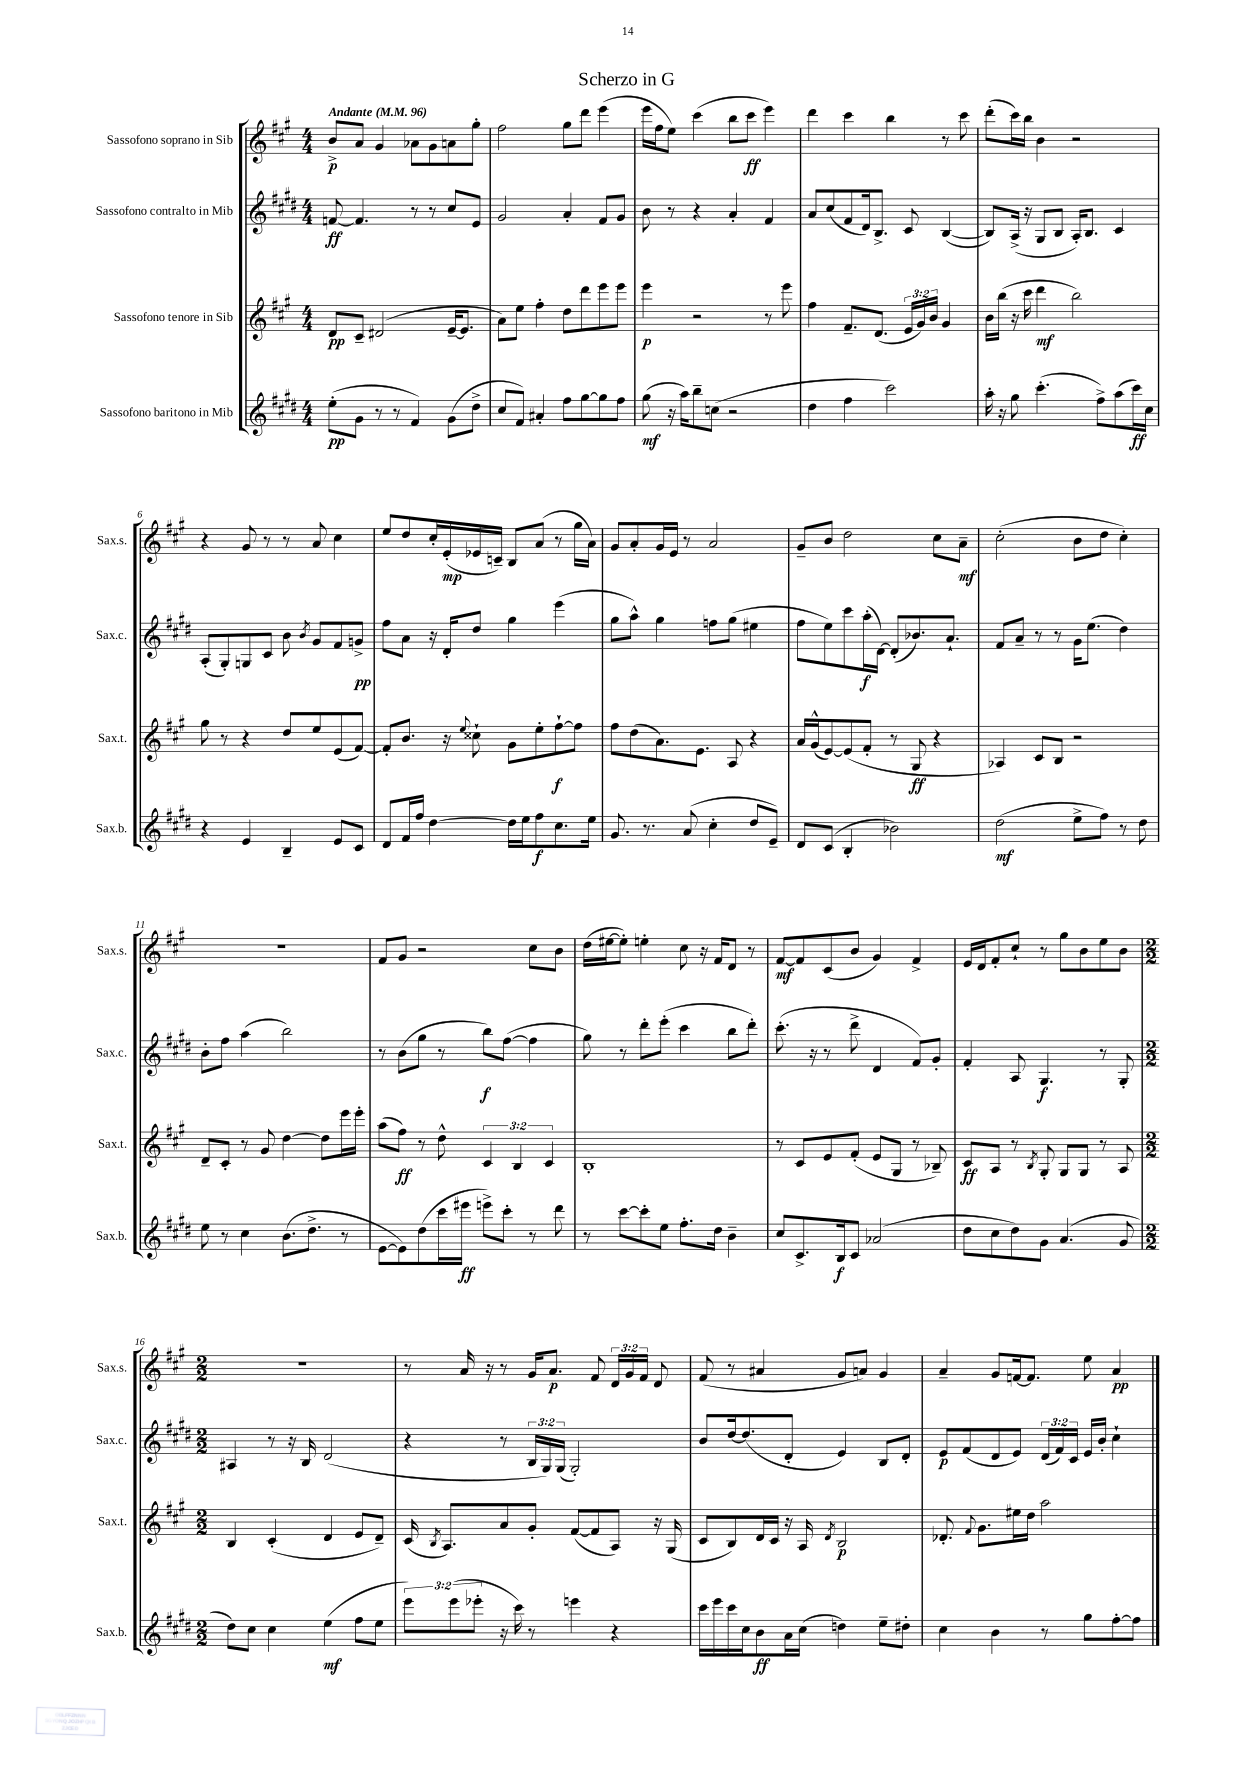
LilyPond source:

\header { title = "Scherzo in G" }
<<
\new StaffGroup <<
\new Staff = "s0" \with { instrumentName = "Sassofono soprano in Sib" shortInstrumentName = "Sax.s." } {
    \clef treble \key a \major \numericTimeSignature \time 4/4 \override Staff.TupletNumber.text = #tuplet-number::calc-fraction-text \tempo "Andante" 4 = 96
    \autoBeamOff b'8[->\p a'8] gis'4 aes'8[ gis'8 a'8 gis''8]-. |
    fis''2 gis''8[ d'''8] e'''4( |
    e'''16[ fis''16 e''8]) cis'''4( b''8[ cis'''8]\ff e'''4) |
    d'''4 cis'''4 b''4 r8 cis'''8 |
    d'''8[-.( cis'''16) b''16] b'4 r2 |
    r4 gis'8 r8 r8 a'8 cis''4 |
    e''8[ d''8 cis''16-. e'16-.\mp( ees'16 c'16]--) b8[ a'8]( r8 gis''16[ a'16]) |
    gis'8[ a'8-. gis'16 e'16] r8 a'2 |
    gis'8[-- b'8] d''2 cis''8[ a'8]--\mf |
    cis''2-.( b'8[ d''8] cis''4-.) |
    r1 |
    fis'8[ gis'8] r2 cis''8[ b'8] |
    d''16[( eis''16~ eis''8]-.) e''4-. cis''8 r16 fis'16[ d'8] r8 |
    fis'8[~\mf fis'8 cis'8( b'8] gis'4) fis'4-> |
    e'16[ d'16 fis'8-. cis''8]-! r8 gis''8[ b'8 e''8 b'8] |
    \numericTimeSignature \time 2/2 R1 |
    r8 a'16 r16 r8 gis'16[ a'8.]\p fis'8 \tuplet 3/2 { d'16[ gis'16 fis'16] } d'8 |
    fis'8( r8 ais'4 gis'8[ a'8]) gis'4 |
    a'4-- gis'8[ f'16~ f'8.] e''8 a'4\pp \bar "|." |
}
\new Staff = "s1" \with { instrumentName = "Sassofono contralto in Mib" shortInstrumentName = "Sax.c." } {
    \clef treble \key e \major \numericTimeSignature \time 4/4 \override Staff.TupletNumber.text = #tuplet-number::calc-fraction-text
    \autoBeamOff f'8~\ff f'4. r8 r8 cis''8[ e'8] |
    gis'2 a'4-. fis'8[ gis'8] |
    b'8 r8 r4 a'4-. fis'4 |
    a'8[ cis''8( fis'8 dis'16) b8.]-> cis'8 b4~( |
    b8[) a16]->( r16 gis8[ b8] a16[-.) b8.] cis'4 |
    a8[-.( gis8-.) g8 cis'8] b'8 \acciaccatura { b'8 } gis'8[ fis'8 g'8]->\pp |
    fis''8[ a'8] r16 dis'16[-. dis''8] gis''4 e'''4( |
    gis''8[ a''8]-^) gis''4 f''8[ gis''8]( eis''4 |
    fis''8[ e''8) cis'''8 a''16-.\f( dis'16]~) dis'8[-.( bes'8.) a'8.]-! |
    fis'8[ a'8]-- r8 r8 gis'16[ e''8.]( dis''4) |
    b'8[-. fis''8] a''4( b''2) |
    r8 b'8[( gis''8] r8 b''8[\f) fis''8]~( fis''4 |
    gis''8) r8 dis'''8[-. e'''8]-.( cis'''4 b''8[ dis'''8]-.) |
    cis'''8.-.( r16 r8 dis'''8-> dis'4 fis'8[) gis'8]-. |
    fis'4-. a8 gis4.\f r8 gis8-. |
    \numericTimeSignature \time 2/2 ais4 r8 r16 b16 dis'2( |
    r4 r8 \tuplet 3/2 { b16[ gis16) gis16]( } gis2-.) |
    b'8[ dis''16~ dis''8.( dis'8]-. e'4) b8[ dis'8]-. |
    e'8[\p fis'8( dis'8 e'8]) \tuplet 3/2 { dis'16[( fis'16) cis'16] } e'16[ b'16]-. cis''4-! \bar "|." |
}
\new Staff = "s2" \with { instrumentName = "Sassofono tenore in Sib" shortInstrumentName = "Sax.t." } {
    \clef treble \key a \major \numericTimeSignature \time 4/4 \override Staff.TupletNumber.text = #tuplet-number::calc-fraction-text
    \autoBeamOff d'8[\pp cis'8]-- dis'2( e'16[~-- e'8.] |
    a'8[) e''8] fis''4-. d''8[ d'''8 e'''8 e'''8] |
    e'''4\p r2 r8 e'''8 |
    fis''4 fis'8.[-- d'8.]( \tuplet 3/2 { e'16[ gis'16) b'16] } gis'4 |
    b'16[ b''16]( r16 cis'''16 d'''4\mf b''2) |
    gis''8 r8 r4 d''8[ e''8 e'8( fis'8]~) |
    fis'8[-. b'8.] r16 \appoggiatura { e''8 } cisis''8-! gis'8[ e''8-. fis''8~-!\f fis''8] |
    fis''8[ d''8( a'8.) e'8.] a8 r4 |
    a'16[ gis'16-^( e'8~) e'8( fis'8]-. r8 gis8\ff r4 |
    aes4) cis'8[ b8] r2 |
    d'8[-- cis'8]-. r8 gis'8 d''4~ d''8[ e'''16 e'''16]-. |
    a''8[( fis''8]\ff) r8 d''8-^ \tuplet 3/2 { cis'4 b4 cis'4 } |
    b1-. |
    r8 cis'8[ e'8 fis'8]-.( e'8[ gis8] r8 bes8--) |
    cis'8[\ff a8] r8 \acciaccatura { b8 } gis8-. gis8[ gis8] r8 a8 |
    \numericTimeSignature \time 2/2 b4 cis'4-.( d'4 e'8[ d'8]--) |
    cis'16( \acciaccatura { b8 } a8.[) a'8 gis'8]-. fis'8[~( fis'8 a8]) r16 gis16( |
    cis'8[ b8) d'16 cis'16] r16 a16 \acciaccatura { d'8 } b2\p |
    des'8.-. \appoggiatura { fis'8 } gis'8.[ eis''16 d''16] a''2 \bar "|." |
}
\new Staff = "s3" \with { instrumentName = "Sassofono baritono in Mib" shortInstrumentName = "Sax.b." } {
    \clef treble \key e \major \numericTimeSignature \time 4/4 \override Staff.TupletNumber.text = #tuplet-number::calc-fraction-text
    \autoBeamOff e''8[-.\pp( gis'8] r8 r8 fis'4) gis'8[( dis''8]-> |
    cis''8[ fis'8]) ais'4-. fis''8[ gis''8~ gis''8 fis''8] |
    gis''8\mf( r16 a''16[) b''8-- c''8]( r2 |
    dis''4 fis''4 cis'''2) |
    a''16-. r16 gis''8 cis'''4.-.( fis''8[->) a''8( cis'''16\ff) cis''16] |
    r4 e'4 b4-- e'8[ cis'8] |
    dis'8[ fis'16 fis''16] dis''4~ dis''16[ e''16 fis''8\f cis''8. e''16] |
    gis'8. r8. a'8( cis''4-. dis''8[ e'8]--) |
    dis'8[ cis'8]( b4-. bes'2) |
    dis''2\mf( e''8[-> fis''8]) r8 dis''8 |
    e''8 r8 cis''4 b'8.[( dis''8.]-> r8 |
    e'8[~ e'8) dis''8( cis'''16 eis'''16]\ff e'''8[->) cis'''8]-. r8 dis'''8 |
    r8 cis'''8[~ cis'''8-. e''8] fis''8.[-. dis''16] b'4-- |
    cis''8[ cis'8.-> b16\f cis'8] aes'2( |
    dis''8[ cis''8 dis''8) gis'8] a'4.( gis'8 |
    \numericTimeSignature \time 2/2 dis''8[) cis''8] cis''4 e''4\mf( fis''8[ e''8] |
    \tuplet 3/2 { e'''8[) e'''8( ees'''8]-. } r16 cis'''16) r8 e'''4 r4 |
    cis'''16[ e'''16 cis'''16 cis''16 b'8\ff a'16 cis''16]( d''4) e''8[-- dis''8]-. |
    cis''4 b'4 r8 gis''8[ fis''8~-. fis''8] \bar "|." |
}
>>
>>
